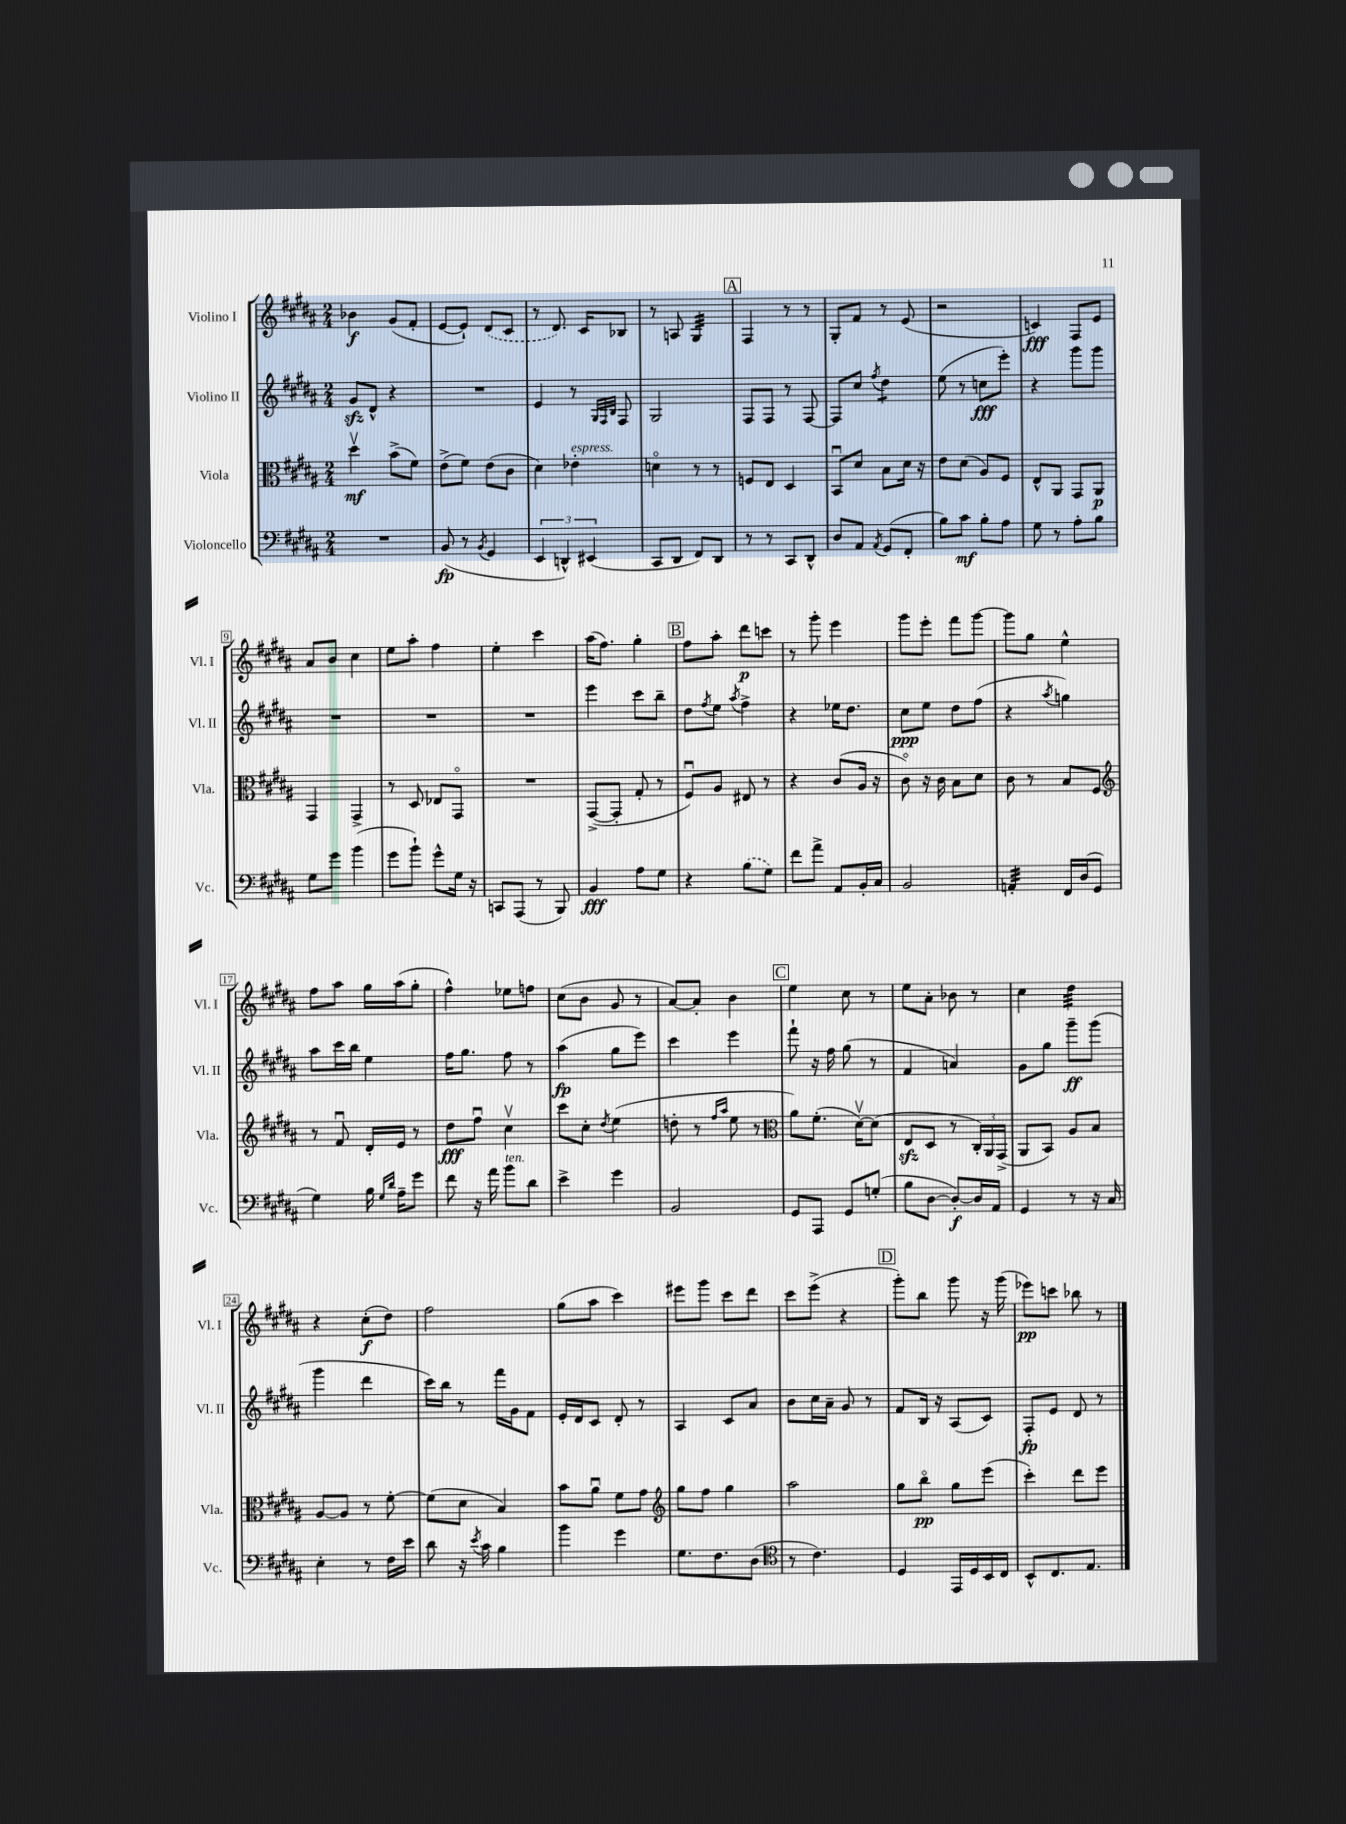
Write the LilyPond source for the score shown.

<<
\new StaffGroup <<
\new Staff = "s0" \with { instrumentName = "Violino I" shortInstrumentName = "Vl. I" } {
    \clef treble \key b \major \numericTimeSignature \time 2/4
    bes'4\f gis'8( fis'8-. |
    e'8~ e'8-!) \once \slurDashed dis'8( cis'8 |
    r8 dis'8.) cis'16 bes8 |
    r8 a8 gis4:32 |
    \mark \markup { \box "A" } fis4 r8 r8 |
    gis8-. fis'8 r8 e'8( |
    r2 |
    c'4\fff) fis8 e'8 |
    ais'8 b'8 cis''4 |
    e''8 ais''8-. fis''4 |
    e''4-. cis'''4 |
    ais''16( fis''8.) gis''4-. |
    \mark \markup { \box "B" } fis''8 ais''8-. dis'''8\p c'''8 |
    r8 gis'''8-. e'''4 |
    gis'''8 e'''8-. fis'''8 gis'''8~ |
    gis'''8 gis''8 e''4-^ |
    fis''8 ais''8 gis''16 ais''16( gis''8-. |
    fis''4-^) ees''8 f''8 |
    cis''8( b'8 gis'8 r8 |
    ais'8~) ais'8-. b'4 |
    \mark \markup { \box "C" } e''4 cis''8 r8 |
    e''8 ais'8-. bes'8 r8 |
    cis''4 dis''4:32 |
    r4 cis''8-.\f( dis''8) |
    fis''2 |
    gis''8( ais''8 cis'''4) |
    eis'''8 gis'''8 cis'''8 dis'''8 |
    cis'''8 e'''8->( r4 |
    \mark \markup { \box "D" } gis'''8-.) b''8 gis'''8 r16 gis'''16( |
    ees'''8\pp) c'''8 bes''8 r8 \bar "|." |
}
\new Staff = "s1" \with { instrumentName = "Violino II" shortInstrumentName = "Vl. II" } {
    \clef treble \key b \major \numericTimeSignature \time 2/4
    gis'8\sfz dis'8-^ r4 |
    R2 |
    e'4 r8 \grace { gis32 fis32 b32 } fis8 |
    gis2 |
    \mark \markup { \box "A" } fis8 fis8 r8 fis8~ |
    fis8 cis''8 \acciaccatura { fis''8 } dis''4:8 |
    e''8( r8 c''8\fff e'''8-.) |
    r4 gis'''8 gis'''8 |
    R2 |
    R2 |
    R2 |
    e'''4 cis'''8 b''8-- |
    \mark \markup { \box "B" } dis''8 \acciaccatura { fis''8 } e''8 \acciaccatura { ais''8 } fis''4-> |
    r4 ees''16 dis''8. |
    cis''8\ppp e''8 dis''8 fis''8( |
    r4 \acciaccatura { ais''8 } g''4) |
    ais''8 cis'''16 b''16 e''4 |
    fis''16 gis''8. fis''8 r8 |
    ais''4\fp( gis''8 e'''8) |
    cis'''4 e'''4 |
    \mark \markup { \box "C" } fis'''8-! r16 fis''16 gis''8( r8 |
    fis'4 a'4) |
    gis'8 gis''8 gis'''8--\ff gis'''8( |
    gis'''4 dis'''4 |
    cis'''16) b''16 r8 fis'''16 gis'16 fis'8 |
    e'16-. dis'16 cis'8 dis'8-. r8 |
    ais4 cis'8 ais'8 |
    b'8 cis''16 ais'16-- gis'8 r8 |
    \mark \markup { \box "D" } fis'8 b16 r16 ais8( cis'8) |
    fis8-.\fp e'8 dis'8 r8 \bar "|." |
}
\new Staff = "s2" \with { instrumentName = "Viola" shortInstrumentName = "Vla." } {
    \clef alto \key b \major \numericTimeSignature \time 2/4
    dis''4\upbow\mf b'8->( fis'8) |
    e'8->( fis'8) e'8( cis'8 |
    dis'4) ees'4-.^\markup { \italic "espress." } |
    d'4\flageolet r8 r8 |
    \mark \markup { \box "A" } f8 e8 dis4 |
    b,8\downbow dis'8 b8 dis'16 r16 |
    e'8 dis'8( ais8) fis8 |
    e8-^ ais,8 gis,8 ais,8\p |
    gis,4 gis,4-> |
    r8 dis8 ees8 gis,8\flageolet |
    R2 |
    gis,8~->( gis,8-. gis8-. r8 |
    \mark \markup { \box "B" } fis8\downbow) ais8 eis8 r8 |
    r4 cis'8( ais16 r16 |
    cis'8\flageolet) r16 cis'16 b8 dis'8 |
    cis'8 r8 b8 fis8 |
    \clef treble r8 fis'8\downbow dis'16-. e'16 r8 |
    dis''8\fff fis''8\downbow cis''4\upbow |
    cis'''8 cis''8-. \acciaccatura { dis''8 } e''4( |
    d''8-. r8 \grace { fis''16 ais''16 } e''8 r8 |
    \mark \markup { \box "C" } \clef alto ais'8) fis'8.-.( dis'16~\upbow) dis'8( |
    e8\sfz dis8 r8 \tuplet 3/2 { cis16-.) ais,16 gis,16->( } |
    ais,8 b,8) ais8 b8 |
    ais8~ ais8 r8 fis'8~-. |
    fis'8( dis'8 b4) |
    b'8 ais'8\downbow fis'8 gis'8 |
    \clef treble gis''8 fis''8 gis''4 |
    ais''2 |
    \mark \markup { \box "D" } gis''8 b''8\flageolet\pp gis''8 e'''8( |
    cis'''4-.) dis'''8 e'''8 \bar "|." |
}
\new Staff = "s3" \with { instrumentName = "Violoncello" shortInstrumentName = "Vc." } {
    \clef bass \key b \major \numericTimeSignature \time 2/4
    R2 |
    b,8\fp( r8 \acciaccatura { b,8 } gis,4 |
    \tuplet 3/2 { e,4 d,4-^) eis,4( } |
    cis,8 dis,8 fis,8) dis,8 |
    \mark \markup { \box "A" } r8 r8 cis,8 dis,8-^ |
    dis8 ais,8 \acciaccatura { ais,8 } gis,8( fis,8-. |
    b8) cis'8\mf b8-. ais8 |
    gis8 r8 ais8-. b8 |
    gis8 gis'8 b'4( |
    gis'8 b'8-!) gis'8-^ gis16 r16 |
    c,8 ais,,8( r8 b,,8) |
    b,4\fff ais8 gis8 |
    \mark \markup { \box "B" } r4 \once \slurDashed b8( gis8) |
    fis'8 ais'8-> ais,8 b,16-. cis16 |
    b,2 |
    a,4:32-. fis,16 dis16( gis,8 |
    gis4) b16 \grace { gis16 dis'16 } ais16-- gis'8 |
    fis'8 r16 ais'16 b'8^\markup { \italic "ten." } dis'8 |
    e'4-> gis'4 |
    b,2 |
    \mark \markup { \box "C" } gis,8 ais,,8 gis,8 g8-.( |
    b8 dis8~ dis8~-.\f) dis16 ais,16 |
    gis,4 r8 r16 cis16 |
    e4-. r8 fis16 e'16 |
    dis'8 r16 \acciaccatura { e'8 } cis'16 b4 |
    b'4 gis'4 |
    gis8. fis8. dis8( |
    \clef tenor r8 cis'4.) |
    \mark \markup { \box "D" } dis4 e,16 dis16 b,16 cis16 |
    b,8-^ cis8. e8. \bar "|." |
}
>>
>>
\layout { \context { \Score \override BarNumber.stencil = #(make-stencil-boxer 0.1 0.3 ly:text-interface::print) } }
